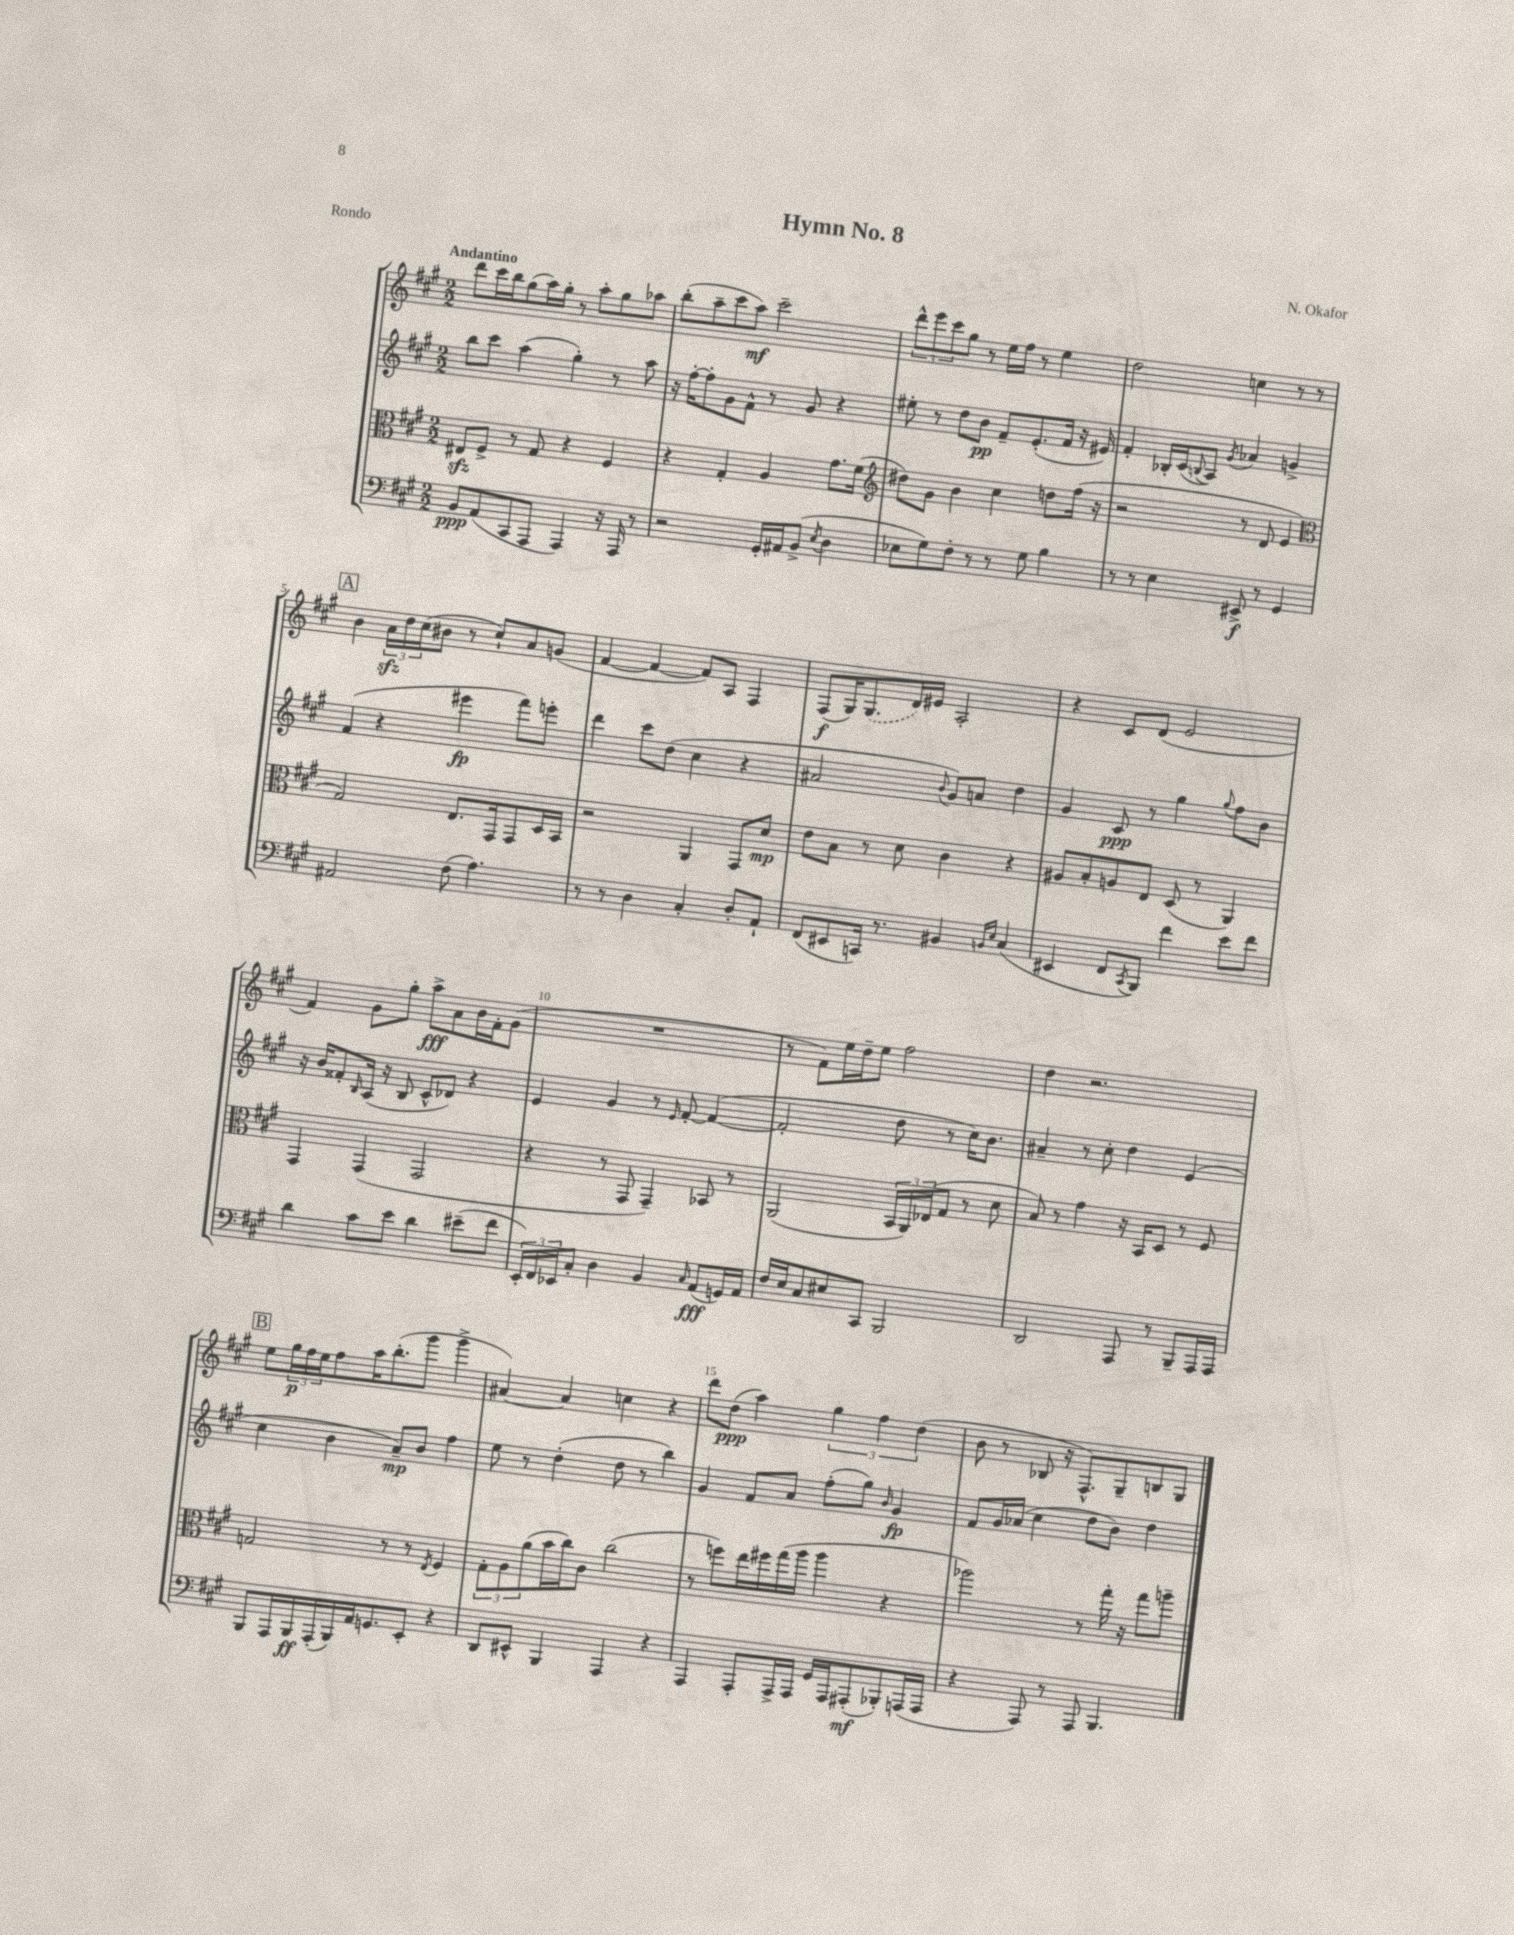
\header { title = "Hymn No. 8" composer = "N. Okafor" piece = "Rondo" }
<<
\new StaffGroup <<
\new Staff = "s0" {
    \clef treble \key a \major \numericTimeSignature \time 2/2 \tempo "Andantino"
    d'''8 cis'''16 b''16 gis''8( a''16) gis''16-. r8 a''8-. gis''8 aes''8 |
    b''8-.( a''8-- cis'''8 a''8\mf) cis'''2-- |
    \tuplet 3/2 { d'''8-^ e'''8 cis'''8 } gis''8 r8 e''16 fis''16 r8 e''4 |
    d''2 c''4 r8 r8 |
    \mark \markup { \box "A" } b'4 \tuplet 3/2 { a'16\sfz d''16 cis''16( } bis'8 r8 cis''8-!) a'8 g'8( |
    fis'4~ fis'4~ fis'8) a8 fis4 |
    fis8\f( gis16) \once \slurDashed gis8.( d'16) eis'16 a2-. |
    r4 cis'8 d'8( e'2 |
    fis'4) gis'8 gis''8-. a''8->\fff a'8 b'16 fis'16-. gis'8( |
    R1 |
    r8 fis'8) e''16 d''16-- e''8 fis''2 |
    d''4 r2. |
    \mark \markup { \box "B" } e''8 \tuplet 3/2 { gis''16\p fis''16 e''16 } fis''8 a''16 b''8.-.( gis'''8 gis'''4-> |
    ais'4~) ais'4 c''4 r4 |
    d'''8 d''8\ppp( a''4) \tuplet 3/2 { gis''4 fis''4 d''4( } |
    b'8 r8 bes8 r16 fis8.-^) gis8-- b8 gis8 \bar "|." |
}
\new Staff = "s1" {
    \clef treble \key a \major \numericTimeSignature \time 2/2
    b''8 cis'''8 a''4( gis''4-.) r8 a''8 |
    r16 fis''16~-. fis''8-. gis'8 fis'8-^ r8 gis'8 r4 |
    eis''8-. r8 d''8 b'8\pp fis'8-- e'8.-.( fis'16 r16 eis'16) |
    fis'4-. bes16-. cis'16( \appoggiatura { b8 } a8) \acciaccatura { gis'8 } aes'4 g'4-> |
    \mark \markup { \box "A" } fis'4( r4 eis'''4\fp fis'''8) e'''8-. |
    d'''4 cis'''8 d''8( cis''4 r4 |
    ais'2 \appoggiatura { b'8 } gis'8) a'8 d''4 |
    gis'4 cis'8\ppp r8 gis''4 \appoggiatura { gis''8 } fis''8 b'8 |
    r16 b'16 fisis'8-. \grace { b16 } a16( r16 b8 cis'8-^ des'8) r4 |
    e'4 gis'4 r8 \grace { e'16 } fis'8~-. fis'4~( |
    fis'2-. d''8 r8 cis''16) b'8. |
    ais'4-- r8 cis''8-. d''4 e'4( |
    \mark \markup { \box "B" } cis''4 b'4 a'8--\mp) b'8 fis''4 |
    e''8 r8 d''4-.( d''8 r8 b''4) |
    gis'4 fis'8 a'8 fis''8-.( gis''8) \grace { b'16 } gis'4\fp |
    fis'8 gis'16 aes'16( cis''4 d''8 b'8) d''4 \bar "|." |
}
\new Staff = "s2" {
    \clef alto \key a \major \numericTimeSignature \time 2/2
    eis8\sfz fis8-> r8 gis8 r4 fis4 |
    r4 gis4-. a4 gis'8. fis'16( |
    \clef treble dis''8) gis'8 b'4 cis''4 d''8 fis''16( r16 |
    r2 r8 d'8 e'4 |
    \mark \markup { \box "A" } \clef alto gis2) e8. gis,16 gis,8 d16 b,16 |
    r2 a,4 gis,8 d'8\mp |
    e'8 b8 r8 d'8 cis'4 r4 |
    ais8 b8-. a8 e8 d8( r8 a,4) |
    gis,4 gis,4( gis,2 |
    r4 r8 gis,8 gis,4--) bes,8 r8 |
    a,2( \tuplet 3/2 { b,16 a,16) ees16( } gis8 r8 d'8 |
    b8) r8 gis'4 r16 b,16 d8 r8 fis8 |
    \mark \markup { \box "B" } g2 r8 r8 \acciaccatura { e8 } fis4 |
    \tuplet 3/2 { gis8-. a8 a'8( } b'16 cis''16) cis'8 cis''2( |
    r8 f''8) e''16 fis''16 gis''16( a''16 a''4 r4 |
    aes''2) r8 gis''16-. r16 gis''8 a''8-- \bar "|." |
}
\new Staff = "s3" {
    \clef bass \key a \major \numericTimeSignature \time 2/2
    b,8\ppp a,8( cis,8 a,,8 a,,4) r16 a,,16 r8 |
    r2 gis,16-. ais,16 b,8->( \acciaccatura { e8 } d4 |
    ees8 gis8) fis8-. r8 r8 gis8 b4 |
    r8 r8 e4 eis,8->\f r8 gis,4 |
    \mark \markup { \box "A" } ais,2 fis8( a4.) |
    r8 r8 d4 cis4-. d8-. a,8-! |
    fis,8( eis,8 c,16) r8. bis,4 \grace { b,16 e16 } cis4( |
    eis,4 fis,8 \acciaccatura { cis,8 } b,,8) fis'4 e'8 fis'8 |
    d'4 cis'8 e'8 d'4 eis'8--( fis'8 |
    \tuplet 3/2 { e,16-.) fis,16 ees,16 } cis8-. d4 b,4 \grace { cis16 } a,8\fff( g,16) a,16 |
    fis16 e16 cis8 eis8 cis,8 b,,2 |
    d,2 a,,8 r8 b,,8-- a,,16 a,,16 |
    \mark \markup { \box "B" } b,,8 a,,16 b,,16\ff a,,16-.( b,,16) a,16 g,8. e,8-. r4 |
    d,8 eis,8-^ b,,4 a,,4 r4 |
    a,,4 a,,8-. a,,16-> a,,16 gis,16 a,,16 ais,,8-.\mf( bes,,8-.) a,,16( a,,16 |
    r4 a,,8) r8 a,,8 b,,4. \bar "|." |
}
>>
>>
\layout { \context { \Score \override BarNumber.break-visibility = ##(#f #t #t) barNumberVisibility = #(every-nth-bar-number-visible 5) } }
